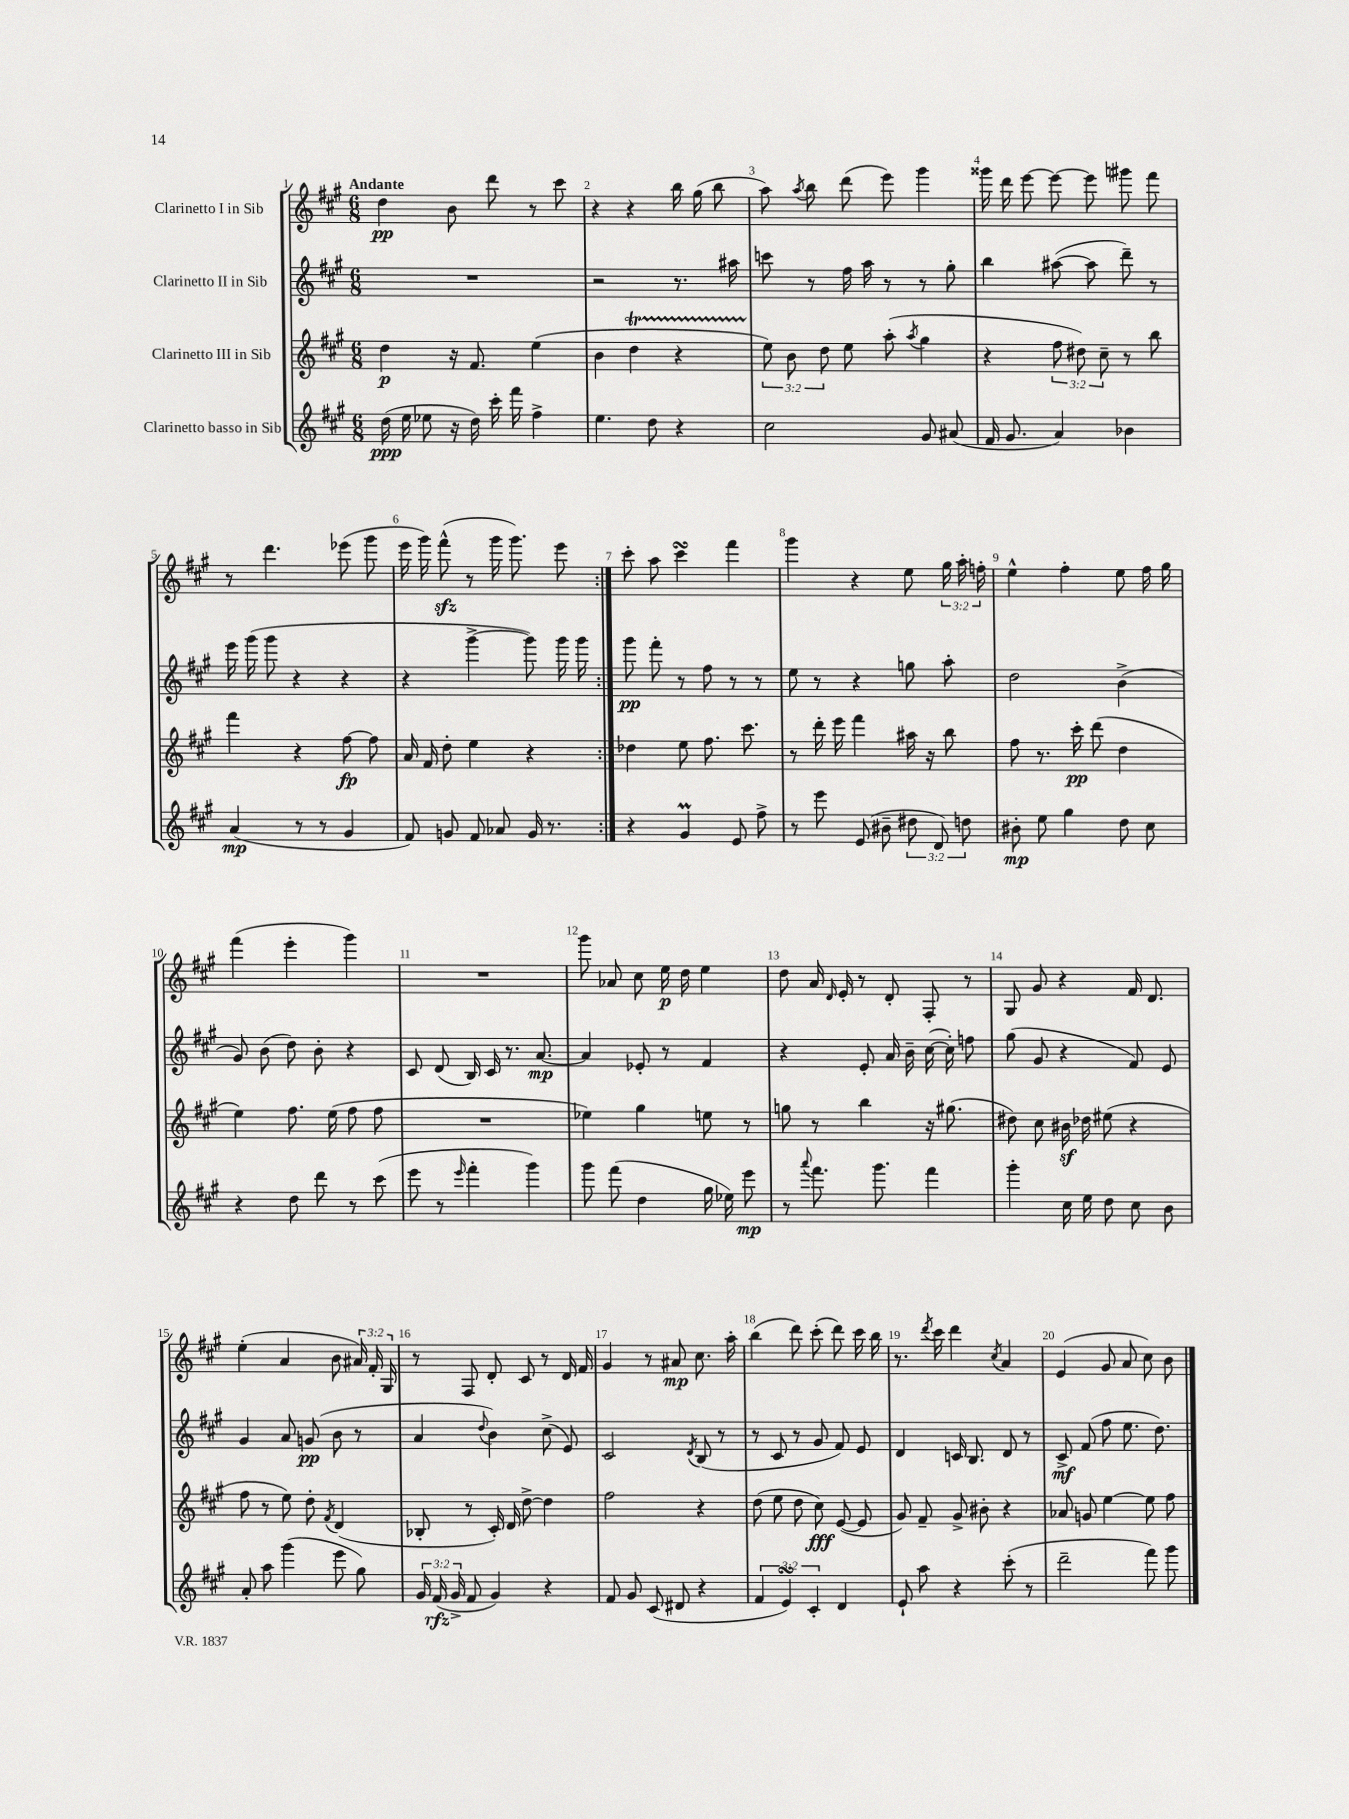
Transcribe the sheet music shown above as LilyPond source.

<<
\new StaffGroup <<
\new Staff = "s0" \with { instrumentName = "Clarinetto I in Sib" } {
    \clef treble \key a \major \numericTimeSignature \time 6/8 \override Staff.TupletNumber.text = #tuplet-number::calc-fraction-text \tempo "Andante"
    \autoBeamOff \repeat volta 2 { d''4\pp b'8 d'''8 r8 cis'''8 |
    r4 r4 b''16 gis''16( b''8 |
    a''8) \acciaccatura { a''8 } b''8 d'''8( e'''8) gis'''4 |
    gisis'''16 d'''16 e'''8~ e'''8~ e'''8 gis'''8 fis'''8 |
    r8 d'''4. ees'''8( gis'''8 |
    e'''16 gis'''16) fis'''8-^\sfz( r8 gis'''16 gis'''8.) e'''8 | }
    cis'''8-. a''8 cis'''4\turn fis'''4 |
    gis'''4 r4 e''8 \tuplet 3/2 { gis''16 a''16-. f''16-. } |
    e''4-^ fis''4-. e''8 fis''16 gis''16 |
    fis'''4( e'''4-. gis'''4) |
    R2. |
    gis'''8 aes'8 cis''8 e''16\p d''16 e''4 |
    d''8 a'16 \grace { d'16 } e'16-. r8 d'8-. fis8-. r8 |
    gis8 gis'8 r4 fis'16 d'8. |
    e''4-.( a'4 b'8 \tuplet 3/2 { ais'16) fis'16-. gis16 } |
    r8 fis8 d'8-. cis'8 r8 d'16 fis'16 |
    gis'4 r8 ais'8\mp cis''8. a''16-. |
    b''4( d'''8) cis'''8-.( d'''8) cis'''16 b''16 |
    r8. \acciaccatura { d'''8 } cis'''16 d'''4 \acciaccatura { cis''8 } a'4 |
    e'4( gis'8 a'8 cis''8) b'8 \bar "|." |
}
\new Staff = "s1" \with { instrumentName = "Clarinetto II in Sib" } {
    \clef treble \key a \major \numericTimeSignature \time 6/8
    \autoBeamOff \repeat volta 2 { R2. |
    r2 r8. ais''16 |
    c'''8 r8 fis''16 a''16 r8 r8 gis''8-. |
    b''4 ais''8~( ais''8 d'''8--) r8 |
    e'''16 gis'''16( gis'''8 r4 r4 |
    r4 gis'''4~-> gis'''8) gis'''16 gis'''16 | }
    gis'''8\pp fis'''8-. r8 fis''8 r8 r8 |
    e''8 r8 r4 g''8 a''8-. |
    d''2 b'4->( |
    gis'8) b'8( d''8) b'8-. r4 |
    cis'8 d'8( b16) cis'16 r8. a'8.~\mp |
    a'4 ees'8-. r8 fis'4 |
    r4 e'8-. a'16 b'16-- cis''16~( cis''16-.) f''8 |
    gis''8( gis'8 r4 fis'8) e'8 |
    gis'4 a'8 g'8\pp( b'8 r8 |
    a'4 \appoggiatura { d''8 } b'4) cis''8->( e'8) |
    cis'2 \acciaccatura { d'8 } b8( r8 |
    r8 cis'8 r8 gis'8 fis'8) e'8 |
    d'4 c'16 b8. d'8 r8 |
    cis'8->\mf fis'8( fis''8 e''8. d''8.) \bar "|." |
}
\new Staff = "s2" \with { instrumentName = "Clarinetto III in Sib" } {
    \clef treble \key a \major \numericTimeSignature \time 6/8 \override Staff.TupletNumber.text = #tuplet-number::calc-fraction-text
    \autoBeamOff \repeat volta 2 { d''4\p r16 fis'8. e''4( |
    b'4 d''4\startTrillSpan r4 |
    \tuplet 3/2 { e''8\stopTrillSpan) b'8 d''8 } e''8 a''8-.( \acciaccatura { a''8 } gis''4 |
    r4 \tuplet 3/2 { fis''8 dis''8) cis''8-- } r8 b''8 |
    fis'''4 r4 fis''8~\fp fis''8 |
    a'16 fis'16 d''8-. e''4 r4 | }
    des''4 e''8 fis''8. cis'''8. |
    r8 d'''16-. e'''16 fis'''4 ais''16 r16 b''8 |
    fis''8 r8. cis'''16-.\pp d'''8( d''4 |
    e''4) fis''8. e''16( fis''8 fis''8 |
    R2. |
    ees''4) gis''4 e''8 r8 |
    g''8 r8 b''4 r16 gis''8.( |
    dis''8) cis''8 bis'16\sf des''16 eis''8( r4 |
    fis''8 r8 e''8) d''8-. \acciaccatura { fis'8 } d'4( |
    bes8-. r8 cis'16-.) d'16 d''8~-> d''4 |
    fis''2 r4 |
    d''8( e''8 d''8 cis''8\fff) e'8~( e'8 |
    gis'8) fis'8-- gis'8-> bis'8-. r4 |
    aes'8 g'8 e''4~ e''8 fis''8 \bar "|." |
}
\new Staff = "s3" \with { instrumentName = "Clarinetto basso in Sib" } {
    \clef treble \key a \major \numericTimeSignature \time 6/8 \override Staff.TupletNumber.text = #tuplet-number::calc-fraction-text
    \autoBeamOff \repeat volta 2 { d''16\ppp( e''16 ees''8 r16 d''16) cis'''16-. fis'''16 fis''4-> |
    e''4. d''8 r4 |
    cis''2 gis'8 ais'8( |
    fis'16 gis'8. a'4) bes'4 |
    a'4\mp( r8 r8 gis'4 |
    fis'8) g'8 fis'8 aes'8 g'16 r8. | }
    r4 gis'4\prall e'8 fis''8-> |
    r8 e'''8 e'8( bis'8-- \tuplet 3/2 { dis''8 d'8) d''8 } |
    bis'8-.\mp e''8 gis''4 d''8 cis''8 |
    r4 d''8 d'''8 r8 cis'''8( |
    e'''8 r8 \grace { e'''16 } fis'''4-. gis'''4) |
    gis'''8 fis'''8( d''4 gis''16 ees''16) e'''8\mp |
    r8 \appoggiatura { a'''8 } fis'''8. gis'''8. fis'''4 |
    gis'''4-. cis''16 e''16 d''8 cis''8 b'8 |
    a'8-. a''8 gis'''4( e'''8 gis''8) |
    \tuplet 3/2 { gis'16 fis'16\rfz( gis'16-> } fis'8 gis'4) r4 |
    fis'8 gis'8 cis'8( dis'8 r4 |
    \tuplet 3/2 { fis'4 e'4\turn) cis'4-. } d'4 |
    e'8-! a''8 r4 cis'''8-.( r8 |
    d'''2-- fis'''8) gis'''8 \bar "|." |
}
>>
>>
\layout { \context { \Score \override BarNumber.break-visibility = ##(#f #t #t) barNumberVisibility = #all-bar-numbers-visible } }
